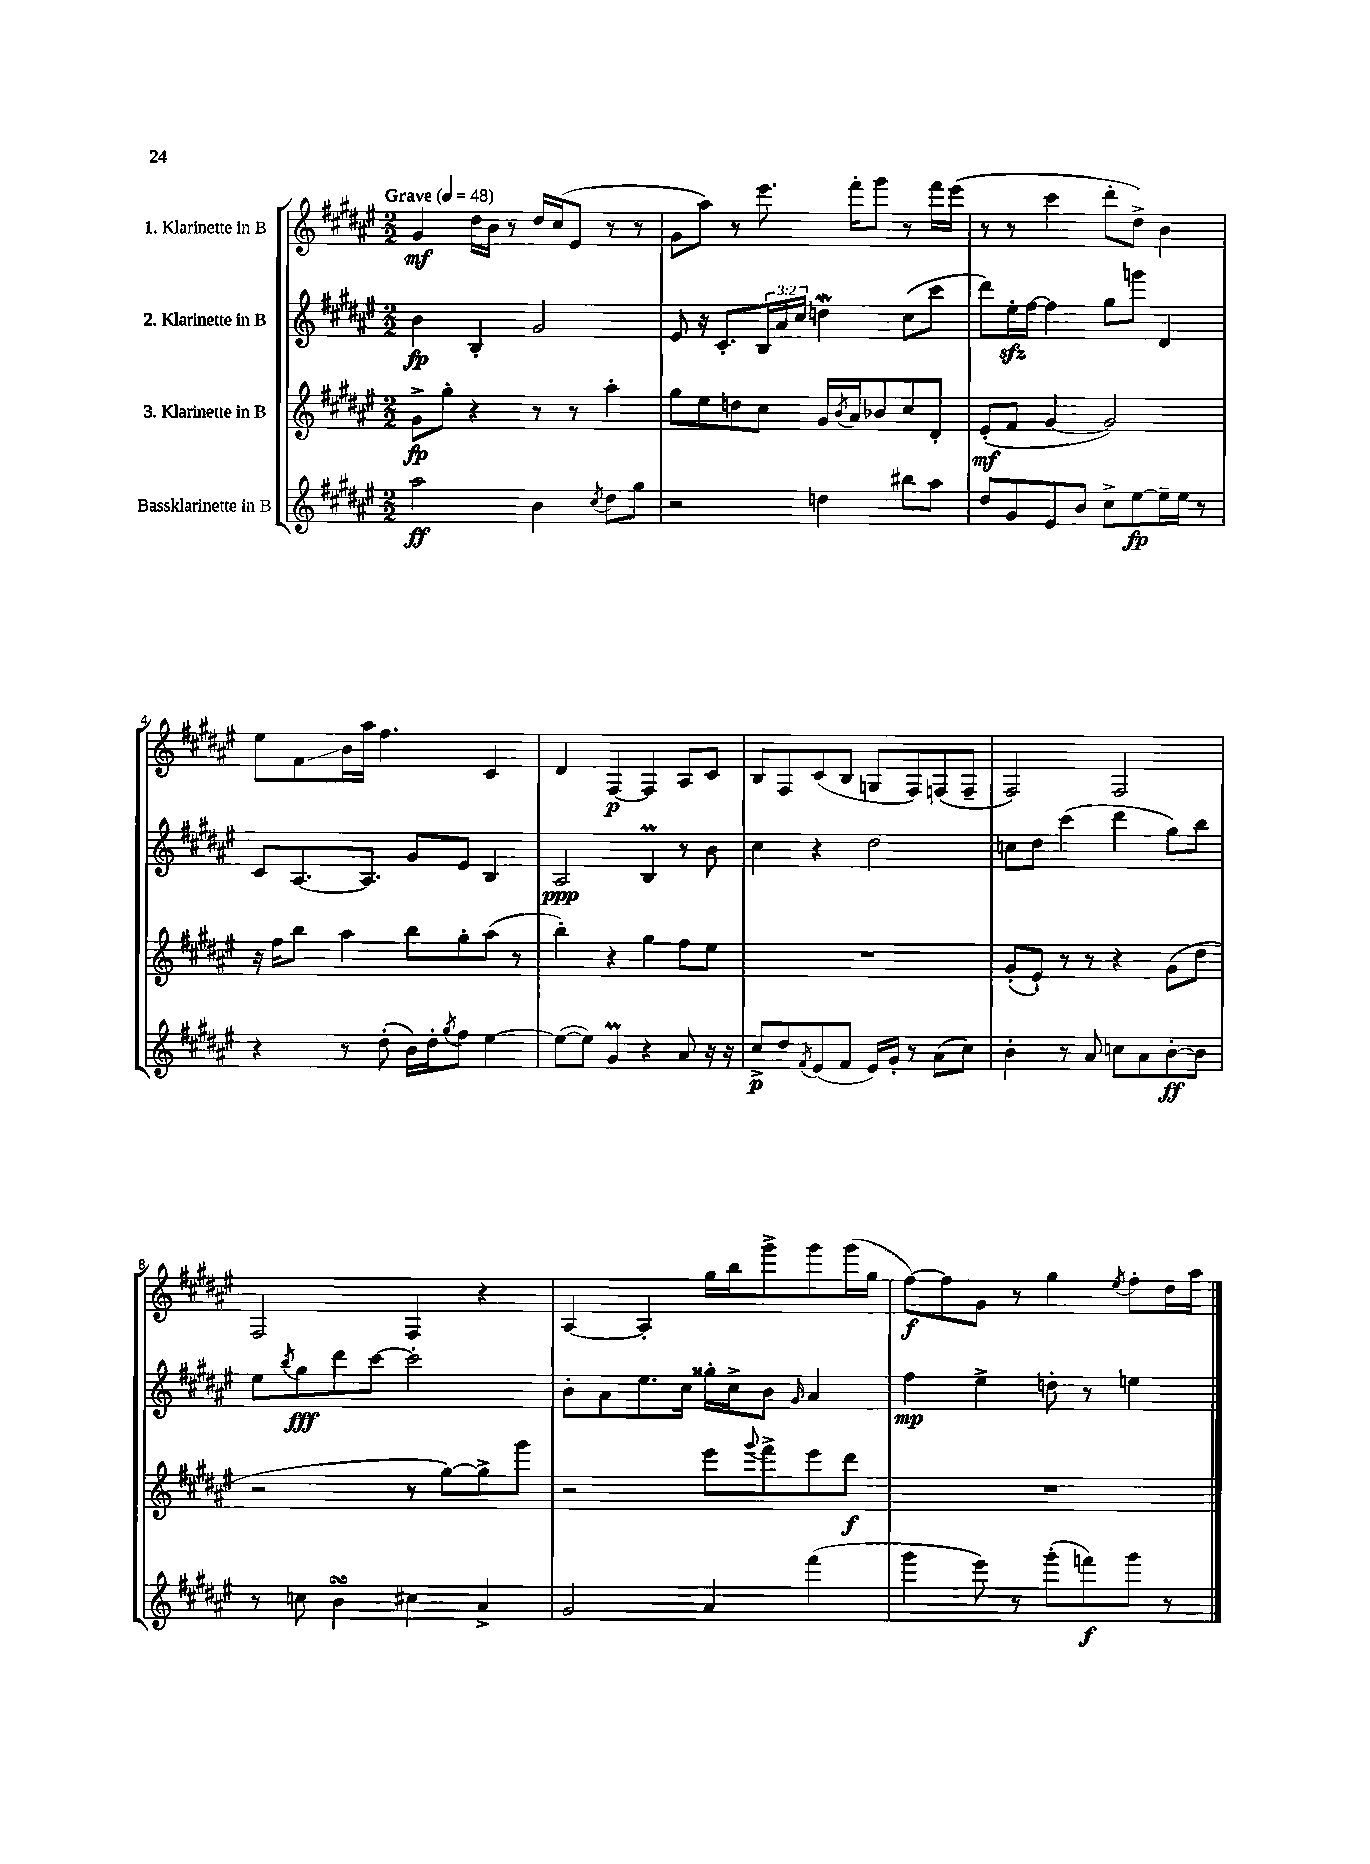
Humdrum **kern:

**kern	**kern	**kern	**kern
*staff4	*staff3	*staff2	*staff1
*clefG2	*clefG2	*clefG2	*clefG2
*k[f#c#g#d#a#e#]	*k[f#c#g#d#a#e#]	*k[f#c#g#d#a#e#]	*k[f#c#g#d#a#e#]
*M2/2	*M2/2	*M2/2	*M2/2
*MM48	*MM48	*MM48	*MM48
2aa#\	8g#^\L	4b\	4g#/
.	8gg#'\J	.	.
.	4r	4B'/	16dd#\LL
.	.	.	16b\JJ
.	.	.	8r
4b\	8r	2g#/	16dd#/LL
.	.	.	(16cc#/J
.	8r	.	8e#/J
8qcc#/	.	.	.
8dd#\L	4aa#'\	.	8r
8gg#\J	.	.	8r
=	=	=	=
2r	8gg#\L	8e#/	8g#\L
.	8ee#\	16r	8aa#\J)
.	.	8.c#'/L	.
.	8dd\	.	8r
.	8cc#\J	24B/L	8.eee#\
.	.	24a#/	.
.	.	24cc#/JJ	.
4dd\	16g#/LL	4dd\	.
.	8qb/	.	.
.	16a#/J	.	16fff#'\LK
.	8b-/	.	8ggg#\J
8bb#\L	8cc#/	(8cc#\L	8r
8aa#\J	8d#'/J	8ccc#\J	16fff#\LL
.	.	.	(16eee#\JJ
=	=	=	=
8dd#/L	(8e#'/L	8ddd#\L)	8r
8g#/	8f#/J	16ee#'\L	8r
.	.	[16ff#\JJ	.
8e#/	[4g#/	4ff#\]	4ccc#\
8b/J	.	.	.
8cc#^\L	2g#/])	8gg#\L	8ddd#'\L
[8ee#\	.	8ggg\J	8dd#^\J)
16ee#~\]L	.	4d#/	4b\
16ee#\JJ	.	.	.
8r	.	.	.
=	=	=	=
4r	16r	8c#/L	8ee#\L
.	16ff#\LK	.	.
.	8bb\J	[8.A#/	8f#\
8r	4aa#\	.	16b\L
.	.	8.A#/]J	16aa#\JJ
(8dd#'\	.	.	4.ff#\
16b\LL)	8bb\L	8g#/L	.
16dd#'\J	.	.	.
8qgg#/	.	.	.
8ff#\J	8gg#'\	8e#/J	.
[4ee#\	(8aa#\J	4B/	4c#/
.	8r	.	.
=	=	=	=
(8ee#\_L	4bb'\)	2A#/	4d#/
8ee#\]J)	.	.	.
4g#/	4r	.	[4F#/
4r	4gg#\	4B/	4F#/]
8a#/	8ff#\L	8r	8A#/L
16r	8ee#\J	8b\	8c#/J
16r	.	.	.
=	=	=	=
8cc#^/L	1r	4cc#\	8B/L
8dd#/	.	.	8F#/
8qf#/	.	.	.
(8e#/	.	4r	(8c#/
8f#/J	.	.	8B/J
16e#/LL)	.	2dd#\	8G/L
16g#'/JJ	.	.	.
8r	.	.	8F#/)
(8a#\L	.	.	(8F/
8cc#\J)	.	.	8F~/J
=	=	=	=
4b'\	(8g#'/L	8cc\L	2F#/)
.	8e#`/J)	8dd#\J	.
8r	8r	(4ccc#\	.
8a#/	8r	.	.
8cc\L	4r	4ddd#\	2F#/
8a#\	.	.	.
[8b'\	(8g#\L	8gg#\L)	.
8b\]J	8dd#\J	8bb\J	.
=	=	=	=
8r	2r	8ee#\L	2F#/
.	.	8qbb/	.
8cc\	.	8gg#\	.
4b\	.	8ddd#\	.
.	.	[8ccc#\J	.
4cc#\	8r	2ccc#'\]	4F#/
.	[8gg#\L)	.	.
4a#^/	8gg#^\]	.	4r
.	8ggg#\J	.	.
=	=	=	=
2g#/	2r	8b'\L	[4A#/
.	.	8a#\	.
.	.	8.ee#\	4A#'/]
.	.	16cc#\Jk	.
4a#/	8eee#\L	16gg##'\LL	16gg#\LL
.	.	16cc#^\J	16bb\J
.	8qqggg#/	.	.
.	8fff#^\	8b\J	8ggg#^\
.	.	16qqg#/	.
(4fff#\	8eee#\	4a#/	8ggg#\
.	8ddd#\J	.	(16ggg#\L
.	.	.	16gg#\JJ
=	=	=	=
4ggg#\	1r	4ff#\	[8ff#\L)
.	.	.	8ff#\]
8eee#\)	.	4ee#^\	8g#\J
8r	.	.	8r
(8ggg#'\L	.	8dd'\	4gg#\
8fff\)	.	8r	.
.	.	.	8qee#/
8ggg#\J	.	4ee\	8ff#'\L
8r	.	.	16dd#\L
.	.	.	16aa#\JJ
==	==	==	==
*-	*-	*-	*-
